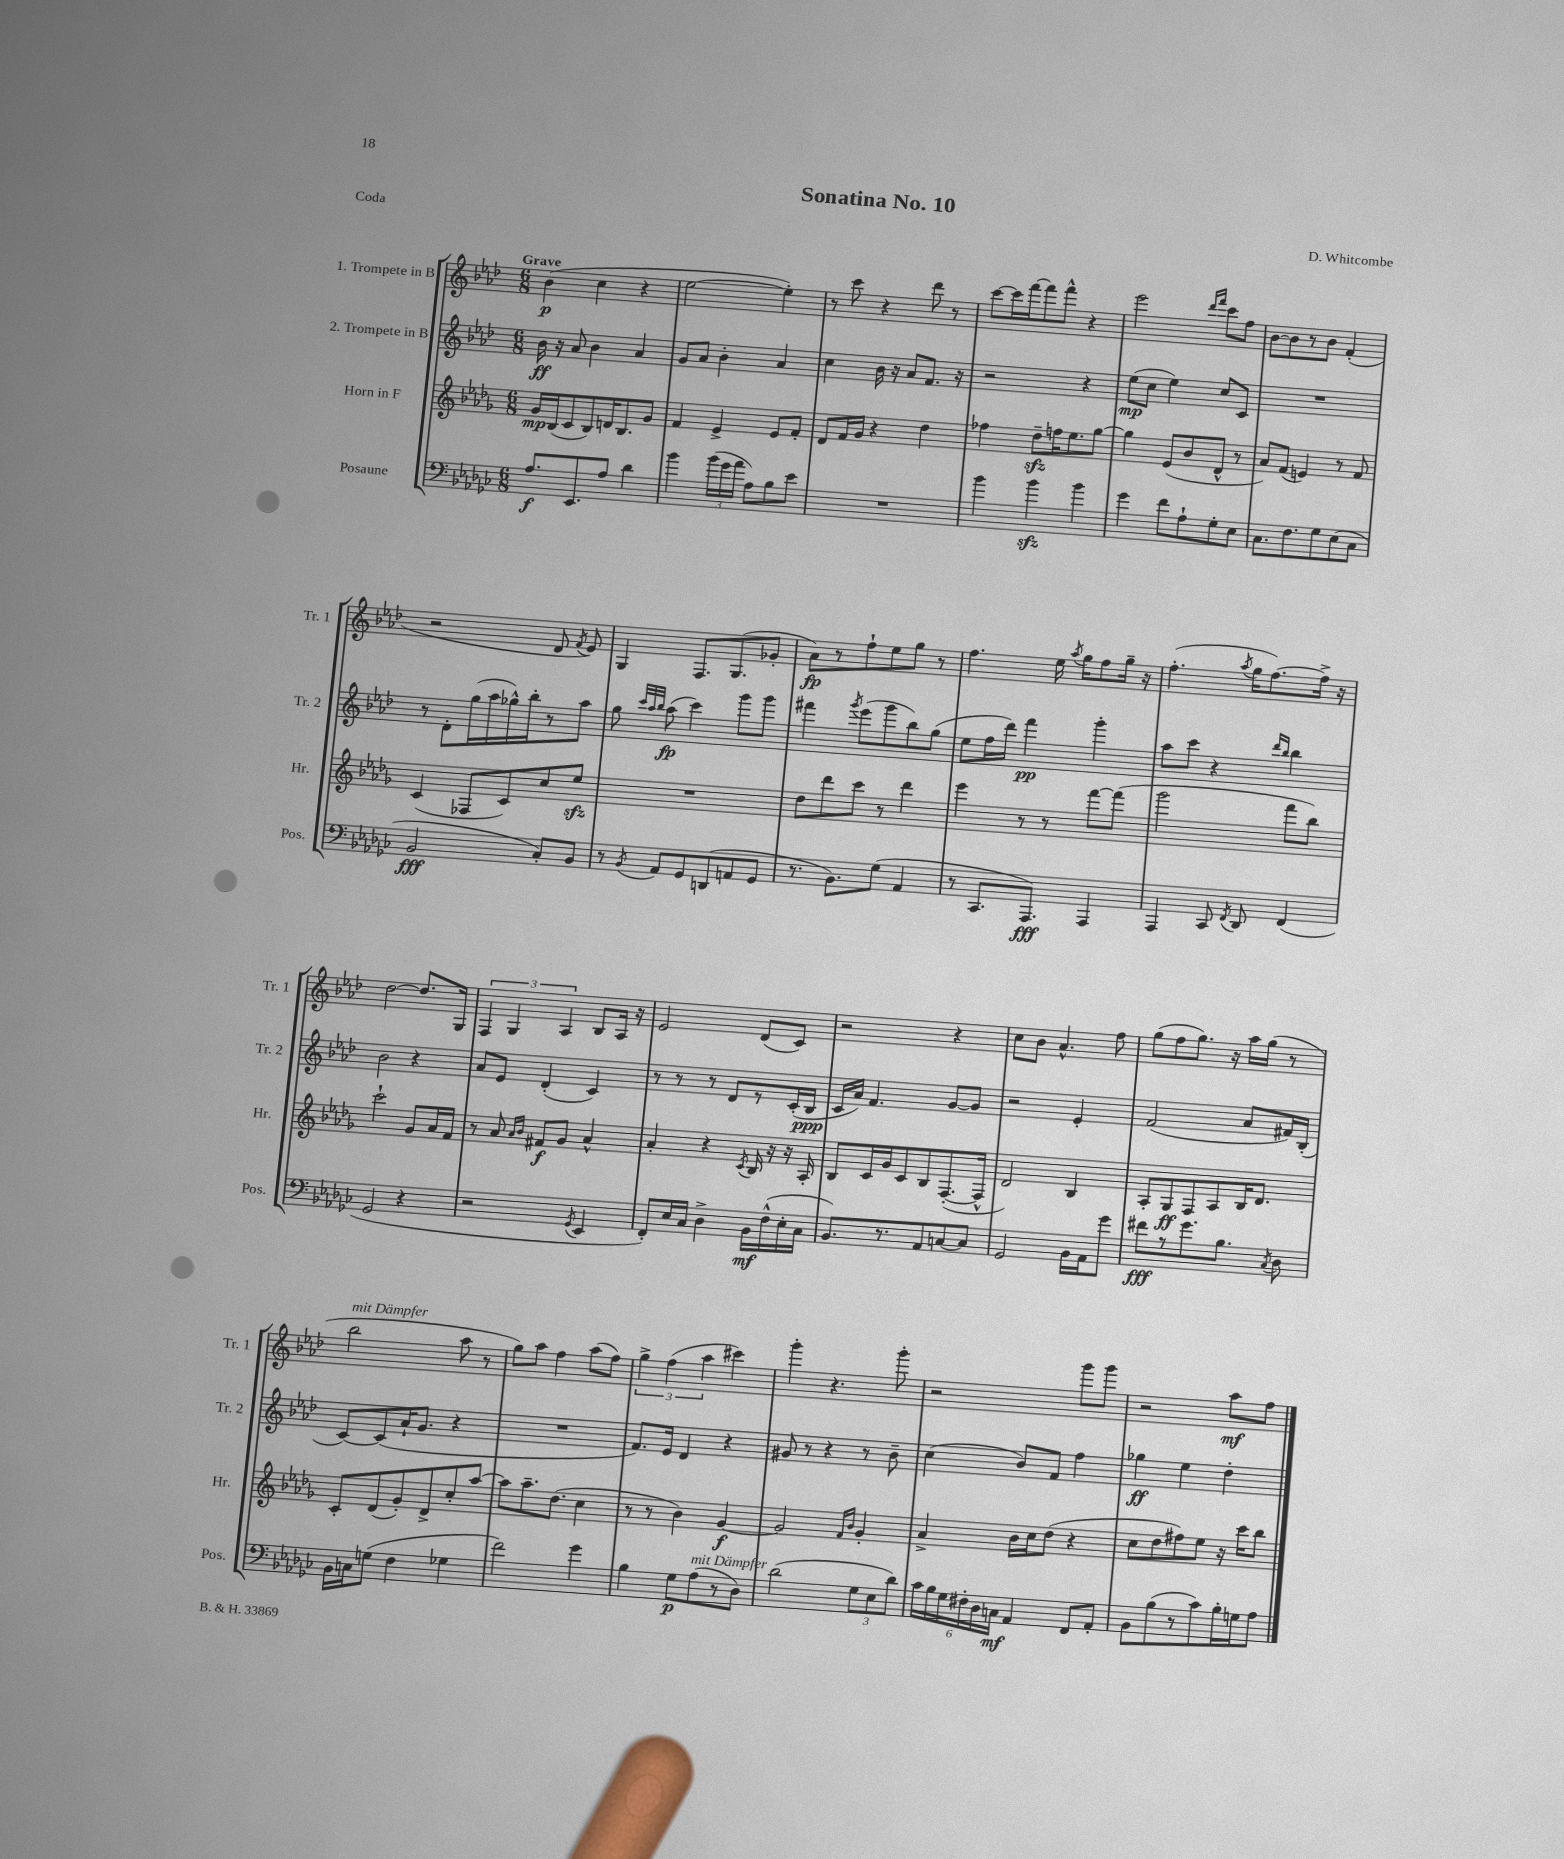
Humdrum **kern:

**kern	**kern	**kern	**kern
*staff4	*staff3	*staff2	*staff1
*clefF4	*clefG2	*clefG2	*clefG2
*k[b-e-a-d-g-c-]	*k[b-e-a-d-g-]	*k[b-e-a-d-]	*k[b-e-a-d-]
*M6/8	*M6/8	*M6/8	*M6/8
8.A-	16g-	16b-	(4b-
.	(16B-	16r	.
.	8c	8a-	.
8.EE-	.	.	.
.	8B-)	4b-	4cc
8A-	16d	.	.
.	8.B-	.	.
4d-	.	4a-	4r
.	8g-	.	.
=	=	=	=
4b-	4f	8g	[2ee-
.	.	8a-	.
(24b-	4e-^	4b-'	.
24g-	.	.	.
24a-	.	.	.
8A-)	.	.	.
8B-	8e-	4a-	4ee-'])
8e-	8f'	.	.
=	=	=	=
2.r	8d-	4cc	8r
.	16f	.	8ccc
.	16g-	.	.
.	4r	16b-	4r
.	.	16r	.
.	.	8a-	.
.	4dd-	8.f	8ddd-
.	.	.	8r
.	.	16r	.
=	=	=	=
4b-	4ff-	2r	[8ccc
.	.	.	16ccc]
.	.	.	[16fff
4b-	8dd-~	.	8fff]
.	16ff	.	8fff^^
.	8.ee-	.	.
4b-	.	4r	4r
.	[8gg-	.	.
=	=	=	=
4g-	4gg-]	(8ee-	2eee-
.	.	8cc	.
8f	(8e-	4ee-)	.
8A-`	8b-	.	.
.	.	.	16qqddd-
.	.	.	16qqfff
8G-'	8d-^^	8cc	8ccc
8E-	8r	8c	8ff
=	=	=	=
8.C-	8a-)	2.r	[8b-
.	(8f	.	8b-]
8.F	.	.	.
.	4e)	.	8r
8G-	.	.	8b-
(8E-	8r	.	(4f'
8C-	8f	.	.
=	=	=	=
2BB-	(4c	8r	2r
.	.	8d-'	.
.	8F-	(16gg	.
.	.	16aa-	.
.	8c)	16gg-^^)	.
.	.	16bb-'	.
8C-')	8cc	8r	8d-
.	.	.	8qf
8BB-	8ee-	8aa-	8e-)
=	=	=	=
8r	2.r	8gg	4G
.	.	32qqccc	.
.	.	32qqaa-	.
8qBB-	.	32qqbb-	.
8AA-	.	(8aa-	.
8GG-	.	4ccc)	8.F
(8DD	.	.	.
.	.	.	(8.G
8AA	.	8ggg	.
8GG-	.	8ggg	8g-'
=	=	=	=
8.r	8dd-	4fff#	8a-)
.	8ddd-	.	8r
8.BB-)	.	.	.
.	.	8qggg	.
.	8ccc	(8eee-	8ff`
(8G-	8r	8ggg	8ee-
4AA-	4ddd-	8bb-)	8gg
.	.	(8gg	8r
=	=	=	=
8r	4eee-	8ee-	4.ff
8.CC-	.	16ff	.
.	.	16ddd-)	.
.	8r	4fff	.
8.AAA-)	.	.	.
.	8r	.	16ee-
.	.	.	8qaa-
.	.	.	16gg
4AAA-	[8fff	4ggg'	8ff
.	(8fff]	.	16gg~
.	.	.	16r
=	=	=	=
4AAA-	2ggg-	8aa-	(4.ff'
.	.	8ccc	.
8CC-	.	4r	.
8qFF	.	.	8qaa-
8DD-	.	.	16gg
.	.	.	[8.ff)
.	.	16qqddd-	.
.	.	16qqbb-	.
(4FF	8fff	4bb-	.
.	8bb-)	.	16ff^]
.	.	.	16r
=	=	=	=
2GG-	2ccc`	2b-	[2dd-
4r	8g-	4r	8.dd-]
.	16a-	.	.
.	16f	.	16G
=	=	=	=
2r	8r	8a-	6F
.	8a-	8e-	.
.	.	.	6G
.	16qqa-	.	.
.	16qqb-	.	.
.	8f#	(4d-'	.
.	.	.	6A-
.	8g-	.	.
8qGG-	.	.	.
4EE-	4a-^^	4c)	8B-
.	.	.	16A-
.	.	.	16r
=	=	=	=
8FF')	4a-'	8r	2e-
16E-	.	8r	.
16C-	.	.	.
4D-^	4r	8r	.
.	.	8d-	.
.	8qc	.	.
16BB-	16B-	8r	(8d-
(16F^^	16r	.	.
16E-'	16r	(16c'	8c)
16C-	16A-'	16B-	.
=	=	=	=
8.BB-)	8B-	16c	2r
.	.	16a-)	.
.	16c	4.f	.
8.r	16g-	.	.
.	8c	.	.
8AA-	8B-	.	.
[8C	([8.F'	[8g	4r
8C]	.	8g]	.
.	16F^^]	.	.
=	=	=	=
2GG-	2d-)	2r	8cc
.	.	.	8b-
.	.	.	4.a-^^
16BB-	4B-	4e-'	.
16AA-	.	.	.
8g-	.	.	8ff
=	=	=	=
8f#	8A-'	(2f	(8gg
8r	8G-	.	8ff
8.g-	8F	.	8.gg)
.	8A-	.	.
8.B-	.	.	16r
.	16B-	8a-	16aa-
.	8.d-	.	(16gg
8qC-	.	.	.
8D-	.	16f#)	8r
.	.	(16B-'	.
=	=	=	=
16BB-	8c'	[8c)	2bb-
16C	.	.	.
(8G	(8d-	(8c]	.
4F	8g-')	16a-`	.
.	.	8.g	.
.	8d-^	.	.
4G-	8cc'	4r	8aa-
.	[8aa-	.	8r
=	=	=	=
2f)	8aa-]	2.r	8gg)
.	8.aa-~	.	8aa-
.	.	.	4ff
.	(8.dd-	.	.
4g-	4cc	.	(8aa-
.	.	.	8ff)
=	=	=	=
4B-	8r	8.f)	6gg^
.	8r	.	.
.	.	.	(6ff
.	.	16e-	.
8G-	4b-)	4d-	.
.	.	.	6aa-
(8A-	.	.	.
8r	[4g-	4r	4ccc#)
8D-)	.	.	.
=	=	=	=
(2d-	2g-]	8g#	4ggg'
.	.	8r	.
.	.	4r	4.r
.	16qqf	.	.
.	16qqb-	.	.
12G-	4g-'	8r	.
12E-	.	.	.
.	.	8b-~	8ggg'
12d-)	.	.	.
=	=	=	=
24c-	4a-^	(4cc	2r
24B-	.	.	.
24G-	.	.	.
24F#'	.	.	.
24D-	.	.	.
24C	.	.	.
4AA-	16b-	8b-)	.
.	16cc	.	.
.	(8dd-	8f	.
8FF	4r	4ff	8ggg
8AA-'	.	.	8ggg
=	=	=	=
8BB-	8cc	4gg-	2r
(8B-	8dd-	.	.
8r	8ff#)	4ee-	.
8c-)	8ee-	.	.
16B-'	16r	4dd-'	8aa-
16G	16ccc	.	.
8A-	8bb-	.	8ff
==	==	==	==
*-	*-	*-	*-
